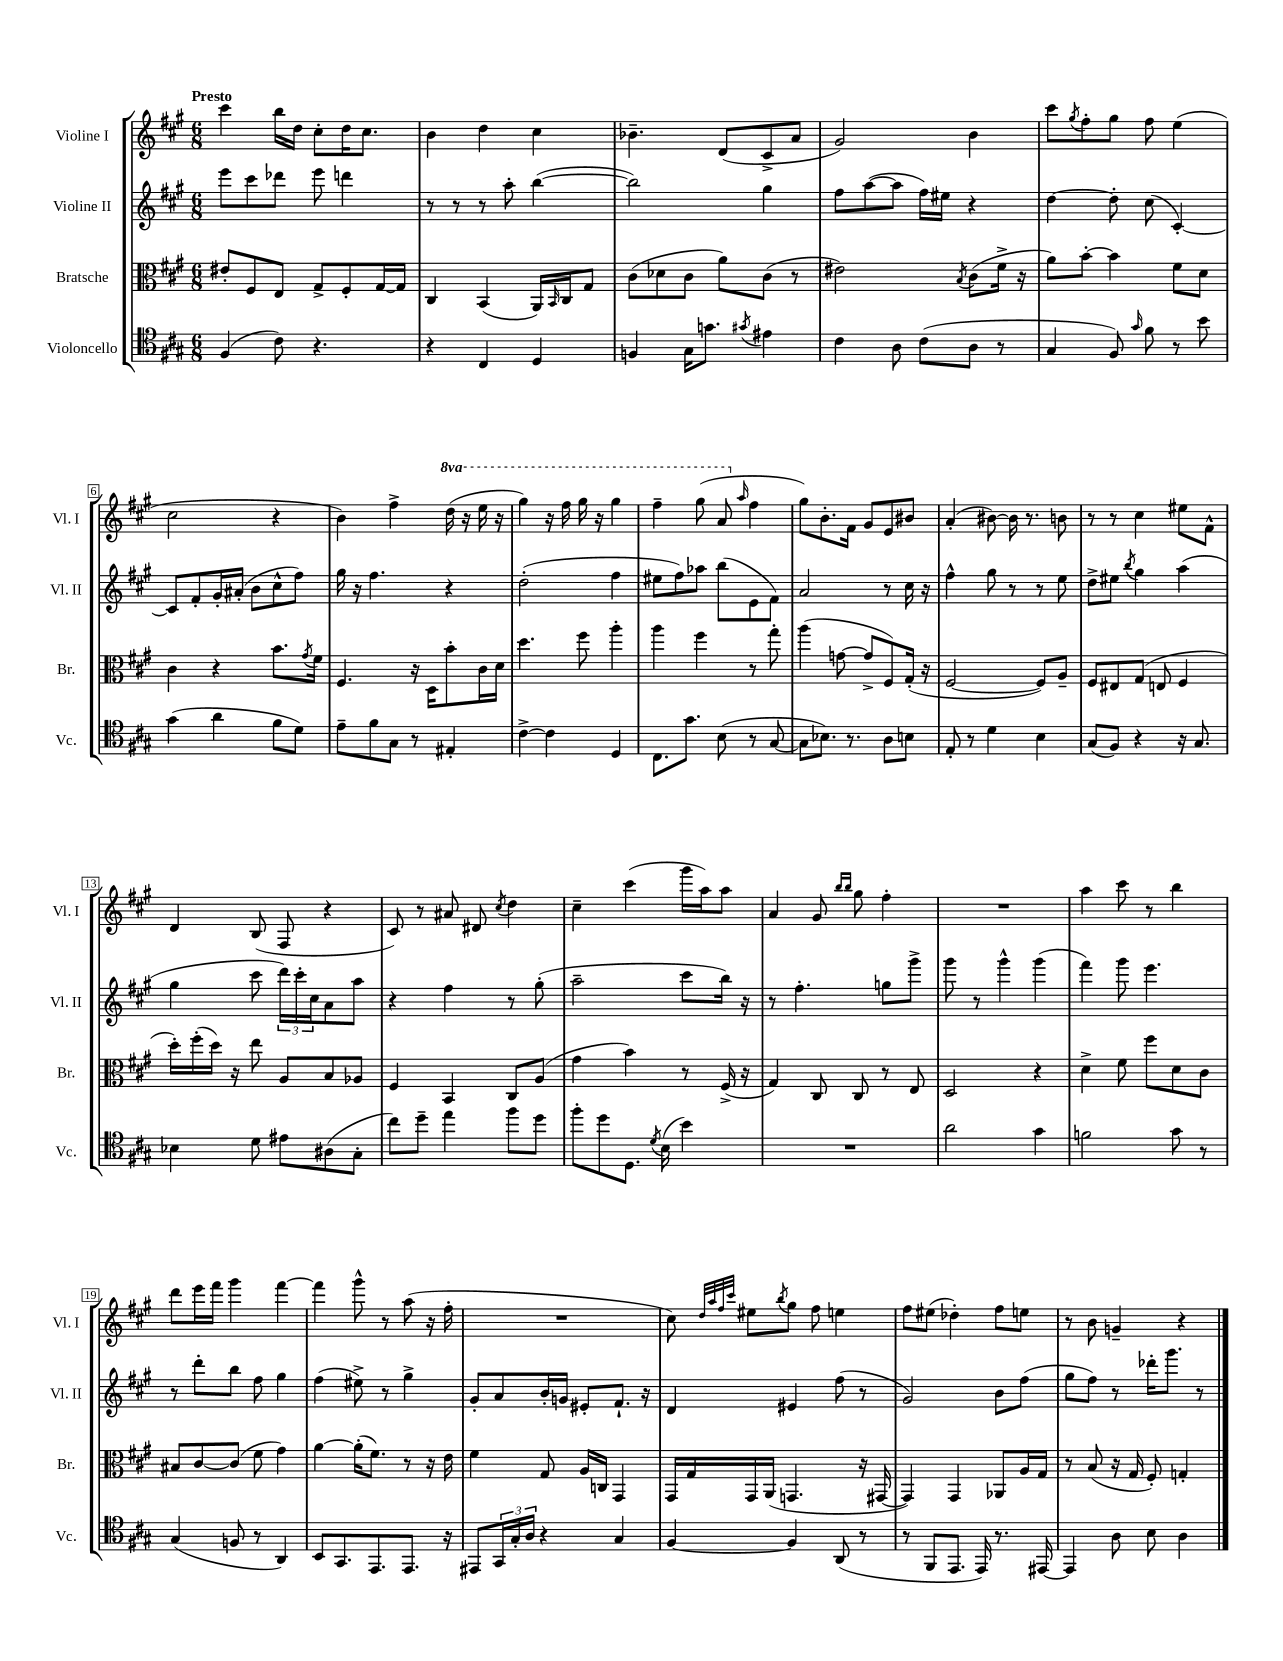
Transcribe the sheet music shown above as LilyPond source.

<<
\new StaffGroup <<
\new Staff = "s0" \with { instrumentName = "Violine I" shortInstrumentName = "Vl. I" } {
    \clef treble \key a \major \numericTimeSignature \time 6/8 \set Staff.ottavationMarkups = #ottavation-simple-ordinals \tempo "Presto"
    cis'''4 b''16 d''16 cis''8-. d''16 cis''8. |
    b'4 d''4 cis''4 |
    bes'4.-- d'8( cis'8-> a'8 |
    gis'2) b'4 |
    cis'''8 \acciaccatura { gis''8 } fis''8-. gis''8 fis''8 e''4( |
    cis''2 r4 |
    b'4) fis''4-> \ottava #1 d'''16( r16 e'''16 r16 |
    gis'''4) r16 fis'''16 gis'''16 r16 gis'''4 |
    fis'''4-- gis'''8( a''8 \ottava #0 \grace { a''16 } fis''4 |
    gis''8) b'8.-. fis'16 gis'8 e'8 bis'8 |
    a'4-.( bis'8~) bis'16 r8. b'8 |
    r8 r8 cis''4 eis''8 fis'8-^ |
    d'4 b8( fis8 r4 |
    cis'8) r8 ais'8 dis'8 \acciaccatura { cis''8 } d''4 |
    cis''4-- cis'''4( gis'''16 a''16) a''8 |
    a'4 gis'8 \grace { b''16 b''16 } gis''8 fis''4-. |
    R2. |
    a''4 cis'''8 r8 b''4 |
    d'''8 e'''16 fis'''16 gis'''4 fis'''4~ |
    fis'''4 gis'''8-^ r8 a''8( r16 fis''16-. |
    R2. |
    cis''8) \grace { d''32 a''32 fis''32 cis'''32 } eis''8 \acciaccatura { b''8 } gis''8 fis''8 e''4 |
    fis''8 eis''8( des''4-.) fis''8 e''8 |
    r8 b'8 g'4-- r4 \bar "|." |
}
\new Staff = "s1" \with { instrumentName = "Violine II" shortInstrumentName = "Vl. II" } {
    \clef treble \key a \major \numericTimeSignature \time 6/8
    e'''8 cis'''8 des'''8 e'''8 d'''4 |
    r8 r8 r8 a''8-. b''4~( |
    b''2) gis''4 |
    fis''8 a''8~( a''8 fis''16) eis''16 r4 |
    d''4~ d''8-. cis''8( cis'4~-.) |
    cis'8 fis'8-. gis'16-. ais'16-.( b'8 cis''8-^ fis''8) |
    gis''16 r16 fis''4. r4 |
    d''2-.( fis''4 |
    eis''8 fis''8) aes''8 b''8( e'8 fis'8) |
    a'2 r8 cis''16 r16 |
    fis''4-^ gis''8 r8 r8 e''8 |
    d''8-> eis''8 \acciaccatura { b''8 } gis''4 a''4( |
    gis''4 cis'''8 \tuplet 3/2 { d'''16) cis'''16-. cis''16 } a'8 a''8 |
    r4 fis''4 r8 gis''8-.( |
    a''2-- cis'''8 b''16) r16 |
    r8 fis''4.-. g''8 gis'''8-> |
    gis'''8 r8 gis'''4-^ gis'''4( |
    fis'''4) gis'''8 e'''4. |
    r8 d'''8-. b''8 fis''8 gis''4 |
    fis''4( eis''8->) r8 gis''4-> |
    gis'8-. a'8 b'16-. g'16 eis'8-. fis'8.-! r16 |
    d'4 eis'4 fis''8( r8 |
    gis'2) b'8 fis''8( |
    gis''8 fis''8) r8 des'''16-. gis'''8. r8 \bar "|." |
}
\new Staff = "s2" \with { instrumentName = "Bratsche" shortInstrumentName = "Br." } {
    \clef alto \key a \major \numericTimeSignature \time 6/8
    eis'8-. fis8 e8 gis8-> fis8-. gis16~ gis16 |
    cis4 b,4( a,16) \grace { b,16 } cis16 gis8 |
    cis'8( des'8 cis'8 a'8) cis'8( r8 |
    eis'2) \acciaccatura { b8 } cis'8( fis'16-> r16 |
    a'8) b'8~-. b'4 fis'8 d'8 |
    cis'4 r4 b'8. \acciaccatura { gis'8 } fis'16 |
    fis4. r16 d16 b'8-. cis'16 d'16 |
    d''4. fis''8 a''4-. |
    a''4 fis''4 r8 gis''8-. |
    a''4( g'8~ g'8-> fis8) gis16-.( r16 |
    fis2~ fis8) a8-- |
    fis8 eis8 gis8( e8 fis4 |
    d''16-.) fis''16-.( d''16) r16 e''8 a8 b8 aes8 |
    fis4 b,4 cis8 a8( |
    gis'4 b'4) r8 fis16->( r16 |
    gis4) cis8 cis8 r8 e8 |
    d2 r4 |
    d'4-> fis'8 fis''8 d'8 cis'8 |
    bis8 cis'8~ cis'8( fis'8 gis'4) |
    a'4~ a'16-.( fis'8.) r8 r16 e'16 |
    fis'4 gis8 a16 c16 gis,4 |
    gis,16 gis16 gis,16 a,16( g,4. r16 gis,16~ |
    gis,4) gis,4 aes,8 a16 gis16 |
    r8 b8( r16 gis16 fis8-.) g4-. \bar "|." |
}
\new Staff = "s3" \with { instrumentName = "Violoncello" shortInstrumentName = "Vc." } {
    \clef tenor \key a \major \numericTimeSignature \time 6/8
    fis4( cis'8) r4. |
    r4 cis4 d4 |
    f4 gis16 g'8. \acciaccatura { gis'8 } eis'4 |
    cis'4 a8 cis'8( a8 r8 |
    gis4 fis8) \grace { gis'16 } fis'8 r8 b'8 |
    gis'4( a'4 fis'8 d'8) |
    e'8-- fis'8 gis8 r8 eis4-. |
    cis'4~-> cis'4 d4 |
    cis8. gis'8. b8( r8 gis8~ |
    gis8 bes8.) r8. a8 b8 |
    e8-. r8 d'4 b4 |
    gis8( fis8) r4 r16 gis8. |
    bes4 d'8 eis'8 ais8( gis8-. |
    cis''8) d''8-- e''4 fis''8 d''8 |
    fis''8-. d''8 d8. \acciaccatura { d'8 } b16( b'4) |
    R2. |
    a'2 gis'4 |
    f'2 gis'8 r8 |
    gis4( f8 r8 a,4) |
    b,8 gis,8. e,8. e,8. r16 |
    eis,8 \tuplet 3/2 { gis,16 gis16-. a16 } r4 gis4 |
    fis4~ fis4 a,8( r8 |
    r8 fis,8 e,8. e,16) r8. eis,16~ |
    eis,4 a8 b8 a4 \bar "|." |
}
>>
>>
\layout { \context { \Score \override BarNumber.stencil = #(make-stencil-boxer 0.1 0.3 ly:text-interface::print) } }
